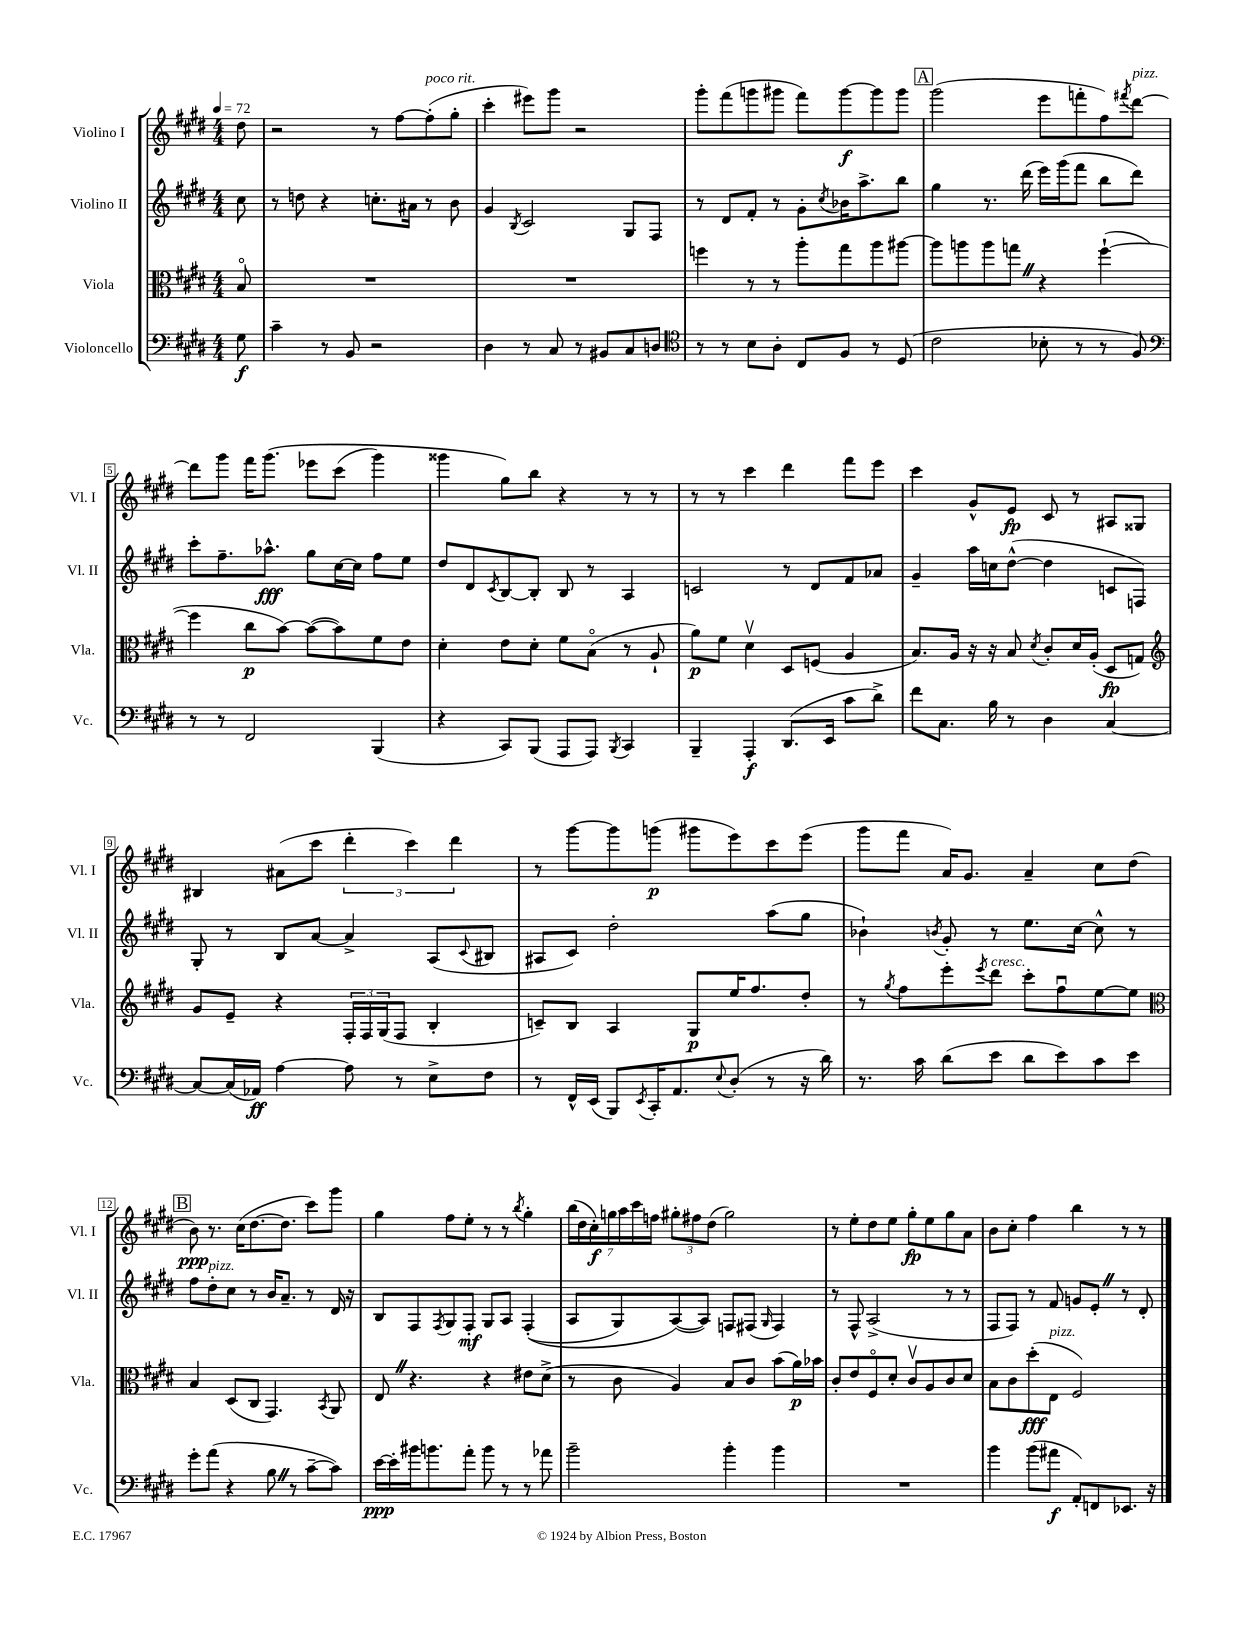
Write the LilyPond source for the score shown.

<<
\new StaffGroup <<
\new Staff = "s0" \with { instrumentName = "Violino I" shortInstrumentName = "Vl. I" } {
    \clef treble \key e \major \numericTimeSignature \time 4/4 \partial 8 \tempo 4 = 72
    dis''8 |
    r2 r8 fis''8~ fis''8-.^\markup { \italic "poco rit." }( gis''8-. |
    cis'''4-. eis'''8) gis'''8 r2 |
    gis'''8-. fis'''8( g'''8 gis'''8 fis'''8) gis'''8~\f gis'''8 gis'''8 |
    \mark \markup { \box "A" } gis'''2( e'''8 f'''8-. fis''8) \acciaccatura { fis'''8 } dis'''8~^\markup { \italic "pizz." } |
    dis'''8 gis'''8 fis'''16 gis'''8.\( ees'''8 cis'''8( gis'''4) |
    gisis'''4 gis''8\) b''8 r4 r8 r8 |
    r8 r8 cis'''4 dis'''4 fis'''8 e'''8 |
    cis'''4 gis'8-^ e'8\fp cis'8 r8 ais8 gisis8 |
    bis4 ais'8( cis'''8 \tuplet 3/2 { dis'''4-. cis'''4) dis'''4 } |
    r8 gis'''8~ gis'''8 g'''8\p( gis'''8 e'''8) cis'''8 e'''8( |
    gis'''8 fis'''8 a'16) gis'8. a'4-- cis''8 dis''8( |
    \mark \markup { \box "B" } b'8\ppp) r8. cis''16( dis''8.~ dis''8. cis'''8) gis'''8 |
    gis''4 fis''8 e''8-. r8 r8 \acciaccatura { b''8 } gis''4-. |
    \tuplet 7/4 { b''16( dis''16 cis''16-.\f) g''16 a''16 cis'''16 f''16 } \tuplet 3/2 { gis''8-. fis''8 dis''8( } gis''2) |
    r8 e''8-. dis''8 e''8 gis''8-.\fp e''8 gis''8 a'8 |
    b'8 cis''8-. fis''4 b''4 r8 r8 \bar "|." |
}
\new Staff = "s1" \with { instrumentName = "Violino II" shortInstrumentName = "Vl. II" } {
    \clef treble \key e \major \numericTimeSignature \time 4/4 \partial 8
    cis''8 |
    r8 d''8 r4 c''8.-. ais'16 r8 b'8 |
    gis'4 \acciaccatura { b8 } cis'2 gis8 fis8 |
    r8 dis'8 fis'8-. r8 gis'8-. \acciaccatura { cis''8 } bes'16 a''8.-> b''8 |
    \mark \markup { \box "A" } gis''4 r8. dis'''16( e'''16) gis'''16( fis'''8 b''8 dis'''8) |
    cis'''8-. fis''8.-- aes''8.-^\fff gis''8 cis''16~ cis''16 fis''8 e''8 |
    dis''8 dis'8 \acciaccatura { cis'8 } b8~ b8-. b8 r8 a4 |
    c'2 r8 dis'8 fis'8 aes'8 |
    gis'4-- a''16 c''16 dis''8~-^( dis''4 c'8 f8) |
    gis8-. r8 b8 a'8~ a'4-> a8( \appoggiatura { cis'8 } bis8 |
    ais8 cis'8) dis''2-. a''8( gis''8 |
    bes'4-!) \acciaccatura { b'8 } gis'8-. r8 e''8. cis''16~ cis''8-^ r8 |
    \mark \markup { \box "B" } fis''8 dis''8-.^\markup { \italic "pizz." } cis''8 r8 b'16 a'8.-- r8 dis'16 r16 |
    b8 fis8 \acciaccatura { fis8 } gis8 fis8-.\mf gis8 a8 fis4-.(\( |
    a8 gis8) a8~(\) a8) f8 fis8( \grace { gis16 } fis4) |
    r8 fis8-^ a2->( r8 r8 |
    fis8 fis8) r8 fis'8 g'8 e'8-. \once \override BreathingSign.text = \markup { \musicglyph "scripts.caesura.straight" } \breathe r8 dis'8-. \bar "|." |
}
\new Staff = "s2" \with { instrumentName = "Viola" shortInstrumentName = "Vla." } {
    \clef alto \key e \major \numericTimeSignature \time 4/4 \partial 8
    b8\flageolet |
    R1 |
    R1 |
    f''4 r8 r8 a''8-. gis''8 a''8 ais''8~ |
    \mark \markup { \box "A" } ais''8 a''8 a''8 g''8 \once \override BreathingSign.text = \markup { \musicglyph "scripts.caesura.straight" } \breathe r4 fis''4~-!( |
    fis''4 cis''8\p b'8~) b'8~( b'8) fis'8 e'8 |
    dis'4-. e'8 dis'8-. fis'8 b8\flageolet( r8 a8-! |
    a'8\p) fis'8 dis'4\upbow dis8 f8( a4 |
    b8.) a16 r16 r16 b8 \acciaccatura { dis'8 } cis'8-. dis'16 a16-.( dis8\fp g8) |
    \clef treble gis'8 e'8-- r4 \tuplet 3/2 { fis16-. fis16 gis16( } fis8 b4-. |
    c'8--) b8 a4 gis8\p e''16 fis''8. dis''8-. |
    r8 \acciaccatura { gis''8 } fis''8 e'''8-. \acciaccatura { e'''8 } dis'''8^\markup { \italic "cresc." } cis'''8-. fis''8\downbow e''8~ e''8 |
    \mark \markup { \box "B" } \clef alto b4 dis8( cis8 gis,4.) \acciaccatura { b,8 } a,8 |
    e8 \once \override BreathingSign.text = \markup { \musicglyph "scripts.caesura.straight" } \breathe r4. r4 eis'8 dis'8->( |
    r8 cis'8 a4) b8 cis'8 b'8( a'16\p) bes'16 |
    cis'8-. e'8 fis8\flageolet dis'8-. cis'8\upbow a8 cis'8 dis'8 |
    b8 cis'8 dis''8-.\fff( e8^\markup { \italic "pizz." } fis2) \bar "|." |
}
\new Staff = "s3" \with { instrumentName = "Violoncello" shortInstrumentName = "Vc." } {
    \clef bass \key e \major \numericTimeSignature \time 4/4 \partial 8
    gis8\f |
    cis'4-- r8 b,8 r2 |
    dis4 r8 cis8 r8 bis,8 cis8 d8 |
    \clef tenor r8 r8 b8 a8-. cis8 fis8 r8 dis8( |
    \mark \markup { \box "A" } cis'2 bes8-. r8 r8 fis8) |
    \clef bass r8 r8 fis,2 b,,4( |
    r4 cis,8) b,,8( a,,8 a,,8) \acciaccatura { b,,8 } cis,4 |
    b,,4-- a,,4-.\f dis,8.( e,16 cis'8 dis'8->) |
    fis'8 cis8. b16 r8 dis4 cis4~ |
    cis8~ cis16( aes,16\ff) a4~ a8 r8 e8-> fis8 |
    r8 fis,16-^ e,16( b,,8) \acciaccatura { e,8 } cis,16-. a,8. \appoggiatura { e8 } dis8-.( r8 r16 dis'16) |
    r8. cis'16 dis'8( e'8 dis'8 e'8) cis'8 e'8 |
    \mark \markup { \box "B" } gis'8-. a'8( r4 b8 \once \override BreathingSign.text = \markup { \musicglyph "scripts.caesura.straight" } \breathe r8 cis'8~-- cis'8) |
    e'16~\ppp e'16-. bis'16 b'8. a'8-. b'8 r8 r8 aes'8 |
    b'2-- b'4-. b'4 |
    R1 |
    b'4 b'8( ais'8\f a,8-.) f,8 ees,8. r16 \bar "|." |
}
>>
>>
\layout { \context { \Score \override BarNumber.stencil = #(make-stencil-boxer 0.1 0.3 ly:text-interface::print) } }
